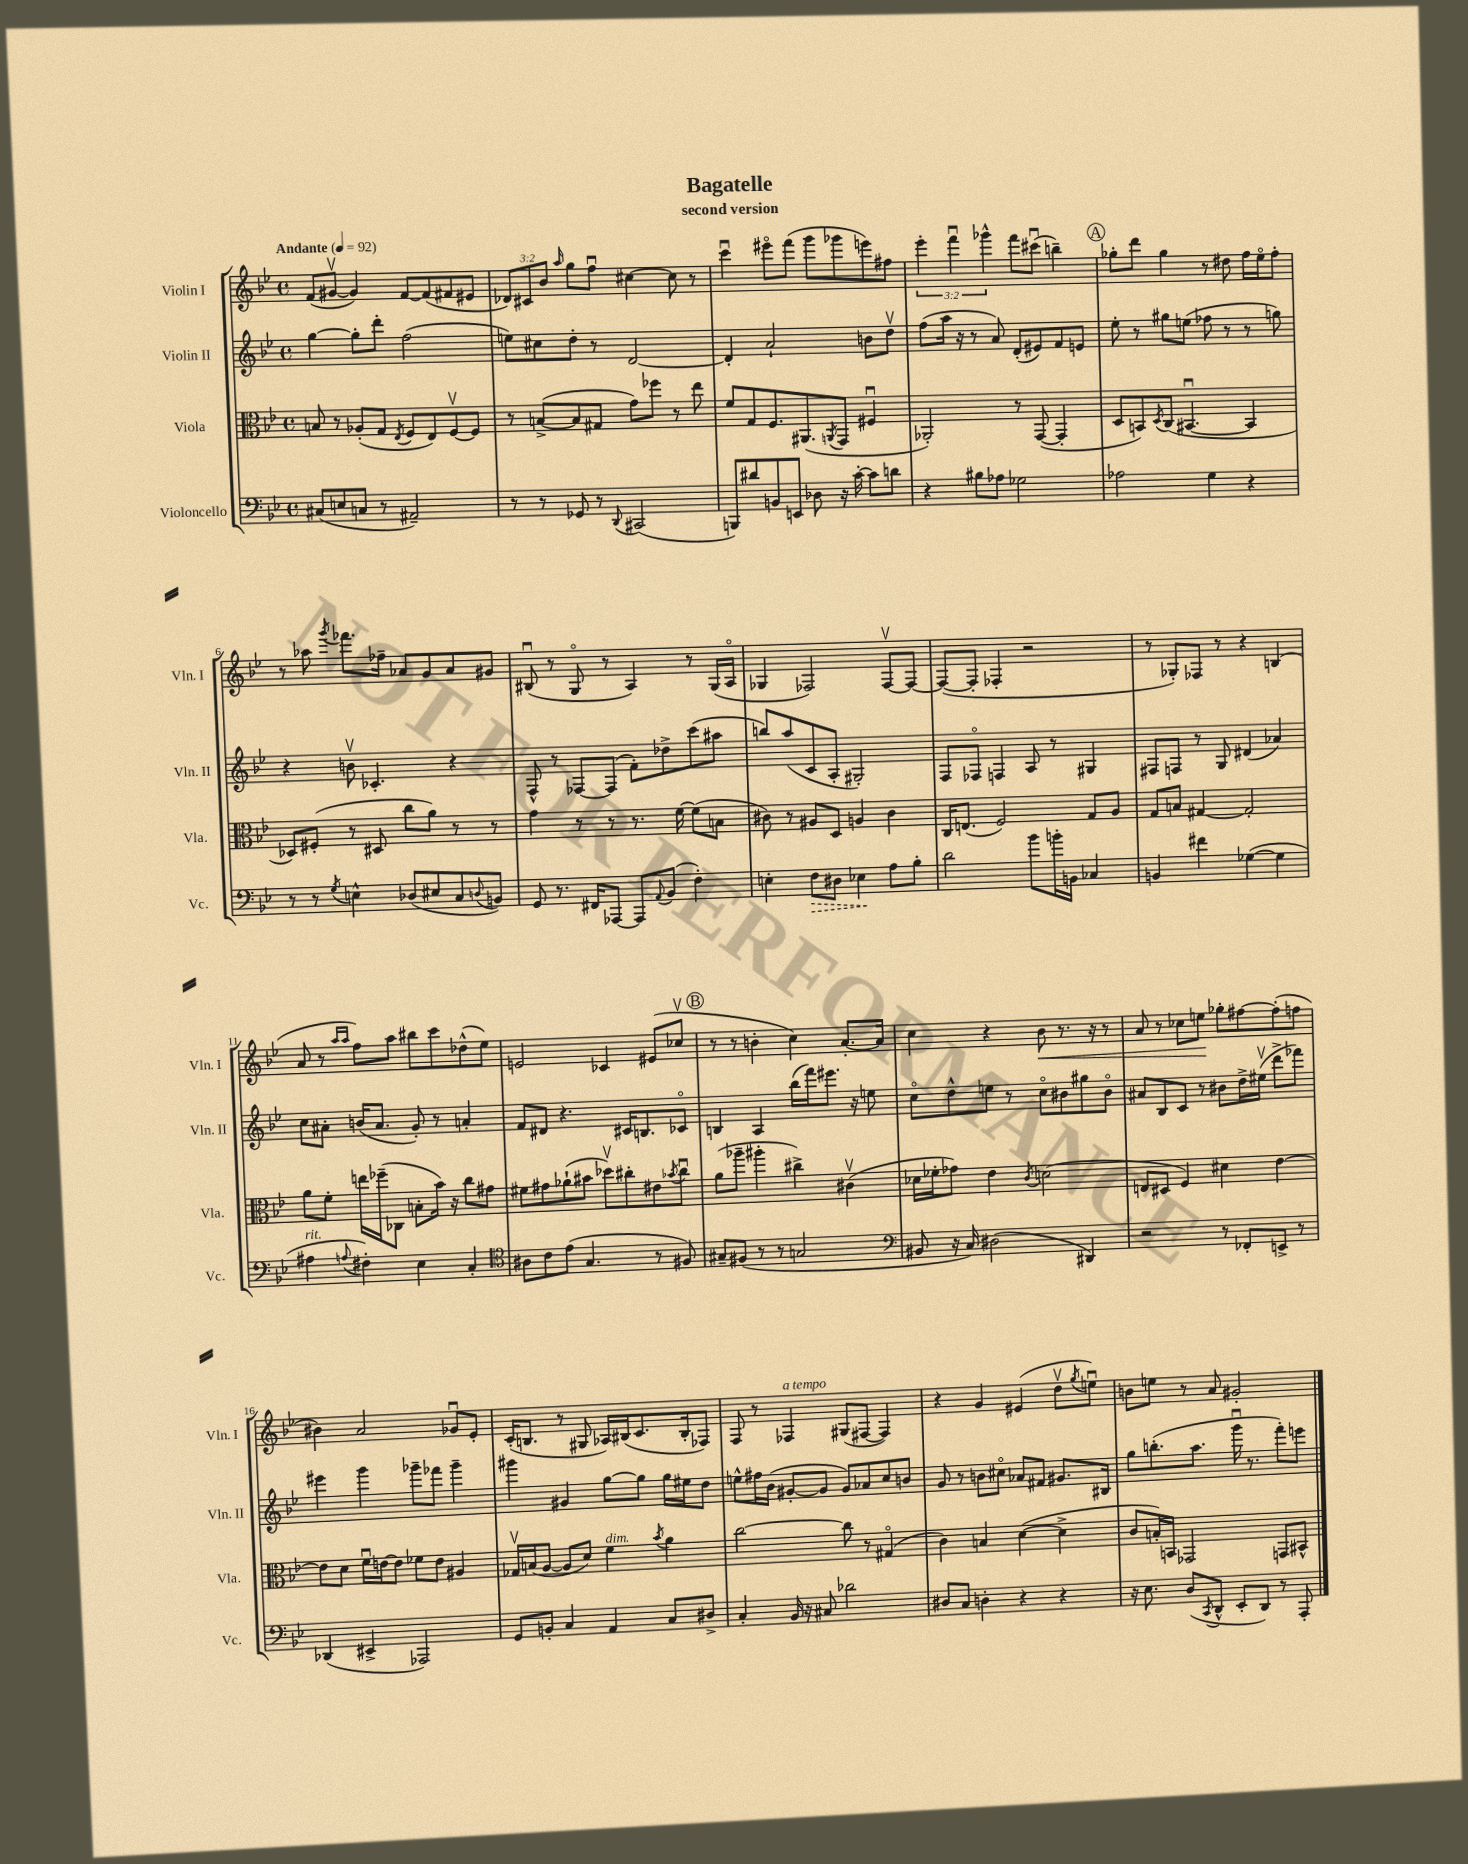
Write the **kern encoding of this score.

**kern	**dynam	**kern	**kern	**kern	**dynam
*part4	*part4	*part3	*part2	*part1	*part1
*staff4	*staff4	*staff3	*staff2	*staff1	*staff1
*I"Violoncello	*	*I"Viola	*I"Violin II	*I"Violin I	*
*I'Vc.	*	*I'Vla.	*I'Vln. II	*I'Vln. I	*
*clefF4	*	*clefC3	*clefG2	*clefG2	*
*k[b-e-]	*	*k[b-e-]	*k[b-e-]	*k[b-e-]	*
*M4/4	*	*M4/4	*M4/4	*M4/4	*
*met(c)	*	*met(c)	*met(c)	*met(c)	*
*MM92	*	*MM92	*MM92	*MM92	*
=1	=1	=1	=1	=1	=1
!	!	!	!	!LO:TX:a:B:t=Andante	!
(8C#X/L	.	8Bn/	[4gg\	(8f/L	.
8En/	.	8r	.	[8g#Xv/J	.
8Cn/J	.	(8A-X'/L	8gg'\L]	4g#/])	.
8r	.	8G/J	8ddd'\J	.	.
.	.	8qE-/	.	.	.
2AA#X~/)	.	8F/L	(2ff\	[8f/L	.
.	.	8E-/)	.	(8f/]	.
.	.	[8Fv/	.	8f#X/	.
.	.	8F/J]	.	8e#X/J	.
=2	=2	=2	=2	=2	=2
8r	.	8r	8een\L)	12d-X/L)	.
.	.	.	.	12c#X/	.
8r	.	([8Bn^/L	8cc#X\	.	.
.	.	.	.	12b-/J	.
.	.	.	.	16qqaa/	.
8GG-X/	.	8B/]	8dd'\J	8gg\L	.
8r	.	8G#X/J	8r	8ffu\J	.
8qqDD/	.	.	.	.	.
(2CC#X/	.	8g\L)	[2d/	[4cc#X\	.
.	.	8ff-X\J	.	.	.
.	.	8r	.	8cc#\]	.
.	.	8ee-\	.	8r	.
=3	=3	=3	=3	=3	=3
8BBBn/L)	.	8f/L	4d'/]	4cccu\	.
8d#X/	.	8G/	.	.	.
8BBn/	.	8.F/	2a`/	8eee#X\L	.
8EEn/J	.	.	.	(8fff\J	.
.	.	(8.AA#X/	.	.	.
8D-X\	.	.	.	8ggg\L	.
.	.	8qAAn/	.	.	.
16r	.	8GG/J	.	8ggg-X\	.
[16c'\	.	.	.	.	.
8c\L]	.	4F#Xu/	8bn\L	8eeen\)	.
8dn\J	.	.	8ddv\J	8ff#X\J	.
=4	=4	=4	=4	=4	=4
4r	.	2AA-X'/)	(8ff\L	6eee-'\	.
.	.	.	16aa\Jk	.	.
.	.	.	.	6fffu\	.
.	.	.	16r	.	.
8B#X\L	.	.	8r	.	.
.	.	.	.	6ggg-X^^\	.
8A-X\J	.	.	8a/)	.	.
2G-X\	.	8r	(8d'/L	8fff\L	.
.	.	([8GG/	8e#X/)	(8ccc#Xu\J	.
.	.	4GG'/]	8f/	4bbn~\)	.
.	.	.	8en/J	.	.
!!LO:REH:place=s1:t=A
=5	=5	=5	=5	=5	=5
2A-X\	.	8D/L	8ee-'\	8gg-X'\L	.
.	.	8BBn/)	8r	8ddd\J	.
.	.	8qD/	.	.	.
.	.	(8C/J	8gg#X\L	4gg-\	.
.	.	[4.BB#Xu/	(8een\J	.	.
4G\	.	.	8ff-X\	8r	.
.	.	.	8r	8dd#X\	.
4r	.	4BB#/]	8r	16ff\LL	.
.	.	.	.	16ee-\J	.
.	.	.	8ggn\)	8ff'\J	.
!!LO:LB:g=z
=6	=6	=6	=6	=6	=6
8r	.	8D-X/L)	4r	8r	.
8r	.	(8F#X'/J	.	8aa-X\	.
8qG/	.	.	.	8qggg/	.
4En^^\	.	8r	8bnv\	8.fff-X\L	.
.	.	8D#X/	4.c-X'/	.	.
.	.	.	.	16ff-X~\Jk	.
(8D-X/L	.	8cc\L	.	8a-X/L	.
8E#X/	.	8a\J)	.	8g/	.
8C/	.	8r	4r	8a-/	.
8qqDn/	.	.	.	.	.
8BBn/J)	.	8r	.	8g#X/J	.
=7	=7	=7	=7	=7	=7
8GG/	.	4g\	8F^^/	(8B#Xu/	.
8.r	.	.	8r	8r	.
.	.	8r	[8F-X/L	8G/	.
16FF#X/KL	.	.	.	.	.
[8AAA-X/J	.	8r	(8F-/J]	8r	.
8AAA-/L]	.	8.r	8f'\L)	4A/)	.
8qqAA/	.	.	.	.	.
(8BB-/J	.	.	8dd-X^\	.	.
.	.	[16f\	.	.	.
4F'\)	.	(8f\L]	(8ccc\	8r	.
.	.	8Bn\J	8aa#X\J	(16G/LL	.
.	.	.	.	16A/JJ	.
=8	=8	=8	=8	=8	=8
4En'\	.	8c#X\)	8bbn/L)	4G-X/	.
.	.	8r	(8aa/	.	.
!	!LO:HP:b	!	!	!	!
8F\L	>	8A#X/L	8c/	2F-X/)	.
8D#X\J	.	8D/J	8A'/J	.	.
4E-X\	.	4An/	2G#X'/)	.	.
8A\L	]	4c#\	.	[8F-v/L	.
8B-'\J	.	.	.	8F-/J_	.
=9	=9	=9	=9	=9	=9
2d\	.	16C/KL	8F/L	(8F-/L_	.
.	.	(8.En/J	.	.	.
.	.	.	8F-X/J	8F-'/J]	.
.	.	2F/)	4Fn/	4F-X'/	.
8b-\L	.	.	8A/	2r	.
16bn'\L	.	.	8r	.	.
16BBn\JJ	.	.	.	.	.
4C-X/	.	8G/L	4G#X/	.	.
.	.	8A/J	.	.	.
=10	=10	=10	=10	=10	=10
4BBn/	.	8G/L	8F#X/L	8r	.
.	.	8Bn/J	8Fn/J	8G-X'/L)	.
4f#X\	.	[4G#X/	8r	8F-X/J	.
.	.	.	8G/	8r	.
([4G-X\	.	2G#'/]	(4d#X/	4r	.
4G-\]	.	.	4a-X/)	(4Bn/	.
!!LO:LB:g=z
=11	=11	=11	=11	=11	=11
!LO:TX:a:i:t=rit.	!	!	!	!	!
4A#X\	.	8a\L	8cc\L	8a/	.
.	.	8f'\J	8a#X'\J	8r	.
.	.	.	.	16qqaa/LL	.
8qqAn/	.	.	.	16qqaa/JJ	.
4F#X'\)	.	16een\LL	(16bn/KL	8ff\L)	.
.	.	(16ff-X~\J	8.a#/J	.	.
.	.	8C-X\J	.	8aa\J	.
4E-\	.	8Bn'\L	8g'/)	8bb#X\L	.
.	.	16b-\Jk)	8r	8ccc\	.
.	.	16r	.	.	.
4C'/	.	8cc\L	4an'/	(8dd-X^^\	.
.	.	8g#X\J	.	8ee-\J)	.
=12	=12	=12	=12	=12	=12
*clefC4	*	*	*	*	*
8A#X\L	.	8f#X\L	8f/L	2en/	.
8c\	.	8g#X\	8d#X/J	.	.
(8e-\J	.	(8a-X`\	4.r	.	.
4.G/	.	8b#X\J	.	.	.
.	.	8dd-Xv\L)	.	4c-X/	.
.	.	8cc#X'\	16c#X/KL	.	.
.	.	.	8.Bn/	.	.
8r	.	8e#X\	.	(8e#X/L	.
.	.	8qb-X/	.	.	.
8F#X/)	.	8cc#u\J	8c-X/J	8cc-Xv/J	.
!!LO:REH:place=s1:t=B
=13	=13	=13	=13	=13	=13
8G#X~/L	.	(8a\L	4Bn/	8r	.
(8F#X/J	.	8aa-X~\J	.	8r	.
8r	.	4aa#X'\	4A/	4bn'\	.
8r	.	.	.	.	.
2Gn/	.	4cc#X^\)	(16bb-\LL	4cc\)	.
.	.	.	16fff\J)	.	.
.	.	.	8.eee#X\J	.	.
.	.	(4c#Xv\	.	[8.a'/L	.
.	.	.	16r	.	.
.	.	.	8een\	.	.
.	.	.	.	16a/Jk]	.
=14	=14	=14	=14	=14	=14
*clefF4	*	*	*	*	*
8BB#X/	.	16d-X\LL	8cc\L	4cc\	.
.	.	16f-X'\J	.	.	.
16r	.	8g-X\J)	8dd^^\	.	.
16C/)	.	.	.	.	.
(2D#X\	.	4e-\	8een\J	4r	.
.	.	.	8r	.	.
.	.	8qc/	.	.	.
!	!	!	!	!	!LO:HP:b
.	.	(2dn\	8cc\L	8b-\	<
.	.	.	8b#X\	8.r	.
4DD#X/)	.	.	8gg#X\	.	.
.	.	.	.	16r	.
.	.	.	8b#\J	8r	.
=15	=15	=15	=15	=15	=15
2r	.	8En/L	8a#X/L	8a/	.
.	.	8D#X/J	8B-/	8r	.
.	.	4F/)	8c/J	8cc-X\L	.
.	.	.	8r	8een\J	.
8r	.	4d#X\	8b#X\L	8gg-X'\L	[
8FF-X'/L	.	.	16dd^\L	[8ff#X\	.
.	.	.	(16ee#Xv\JJ	.	.
8EEn^/J	.	[4e-\	8ddd^\L	(8ff#'\]	.
8r	.	.	8fff-X\J)	8ffn\J	.
!!LO:LB:g=z
=16	=16	=16	=16	=16	=16
(4DD-X/	.	8e-\L]	4eee#X\	4b#X\)	.
.	.	8d\J	.	.	.
4EE#X^/	.	16fu\LL	4ggg\	2a/	.
.	.	[16en\J	.	.	.
.	.	8e\J]	.	.	.
2AAA-X/)	.	8f-X\L	8ggg-X~\L	.	.
.	.	8e\J	8fff-X\J	.	.
.	.	4A#X/	4ggg-~\	8g-Xu/L	.
.	.	.	.	8e-'/J	.
=17	=17	=17	=17	=17	=17
8GG/L	.	16G-Xv/LL	4ggg#X\	(16c'/KL	.
.	.	(16Bn/J	.	8.Bn/J	.
8BBn'/J	.	[8A/J	.	.	.
4C/	.	8A/L]	4g#X/	8r	.
.	.	8d/J)	.	8G#X/	.
!	!	!LO:TX:a:i:t=dim.	!	!	!
4AA/	.	4f\	[8gg\L	16A-X/LL)	.
.	.	.	.	(16B#X/J	.
.	.	.	8gg\J]	8.c/	.
.	.	8qb-/	.	.	.
8C/L	.	4a\	16gg\LL	.	.
.	.	.	16ee#X\J	16B#'/k	.
8D#X^/J	.	.	8dd\J	8F-X/J)	.
=18	=18	=18	=18	=18	=18
4C'/	.	[2cc\	8een^^\L	8F/	.
.	.	.	16ff#X\L	8r	.
.	.	.	(16b-\JJ	.	.
!	!	!	!	!LO:TX:a:i:t=a tempo	!
16BB-/	.	.	[8g#X'/L	4F-X/	.
16r	.	.	.	.	.
8C#X/	.	.	8g#/J]	.	.
2d-X\	.	8cc\]	8g#/L)	(8G#X/L	.
.	.	8r	8a-X/	[8F#X/J	.
.	.	(4G#X/	8cc/	4F#/])	.
.	.	.	8bn/J	.	.
=19	=19	=19	=19	=19	=19
8D#X/L	.	4c\)	8g/	4r	.
8C/J	.	.	8r	.	.
4Dn'\	.	4Bn/	8bn\L	4g/	.
.	.	.	8cc#X\J	.	.
4r	.	([4d\	8a-X/L	(4e#X/	.
.	.	.	8f#X/J	.	.
4r	.	4d^\]	8.g#X/L	8ddv\L	.
.	.	.	.	8qgg/	.
.	.	.	.	8eenu\J)	.
.	.	.	16B#X/Jk	.	.
=20	=20	=20	=20	=20	=20
16r	.	8c/L	8gg\L	8bn\L	.
8.E-\	.	.	.	.	.
.	.	16Bn'/L)	(8.bbn'\	8een\J	.
.	.	16BBn/JJ	.	.	.
(8D/L	.	2GG-X/	.	8r	.
.	.	.	8.aa\J	.	.
8qCC/	.	.	.	.	.
8DD^^/J	.	.	.	8a/	.
8EE-'/L	.	.	16gggu\	2g#X'/	.
.	.	.	8.r	.	.
8DD/J)	.	.	.	.	.
8r	.	8GGn/L	8fff'\L)	.	.
8AAA'/	.	8BB#X^^/J	8eeen\J	.	.
==	==	==	==	==	==
*-	*-	*-	*-	*-	*-
